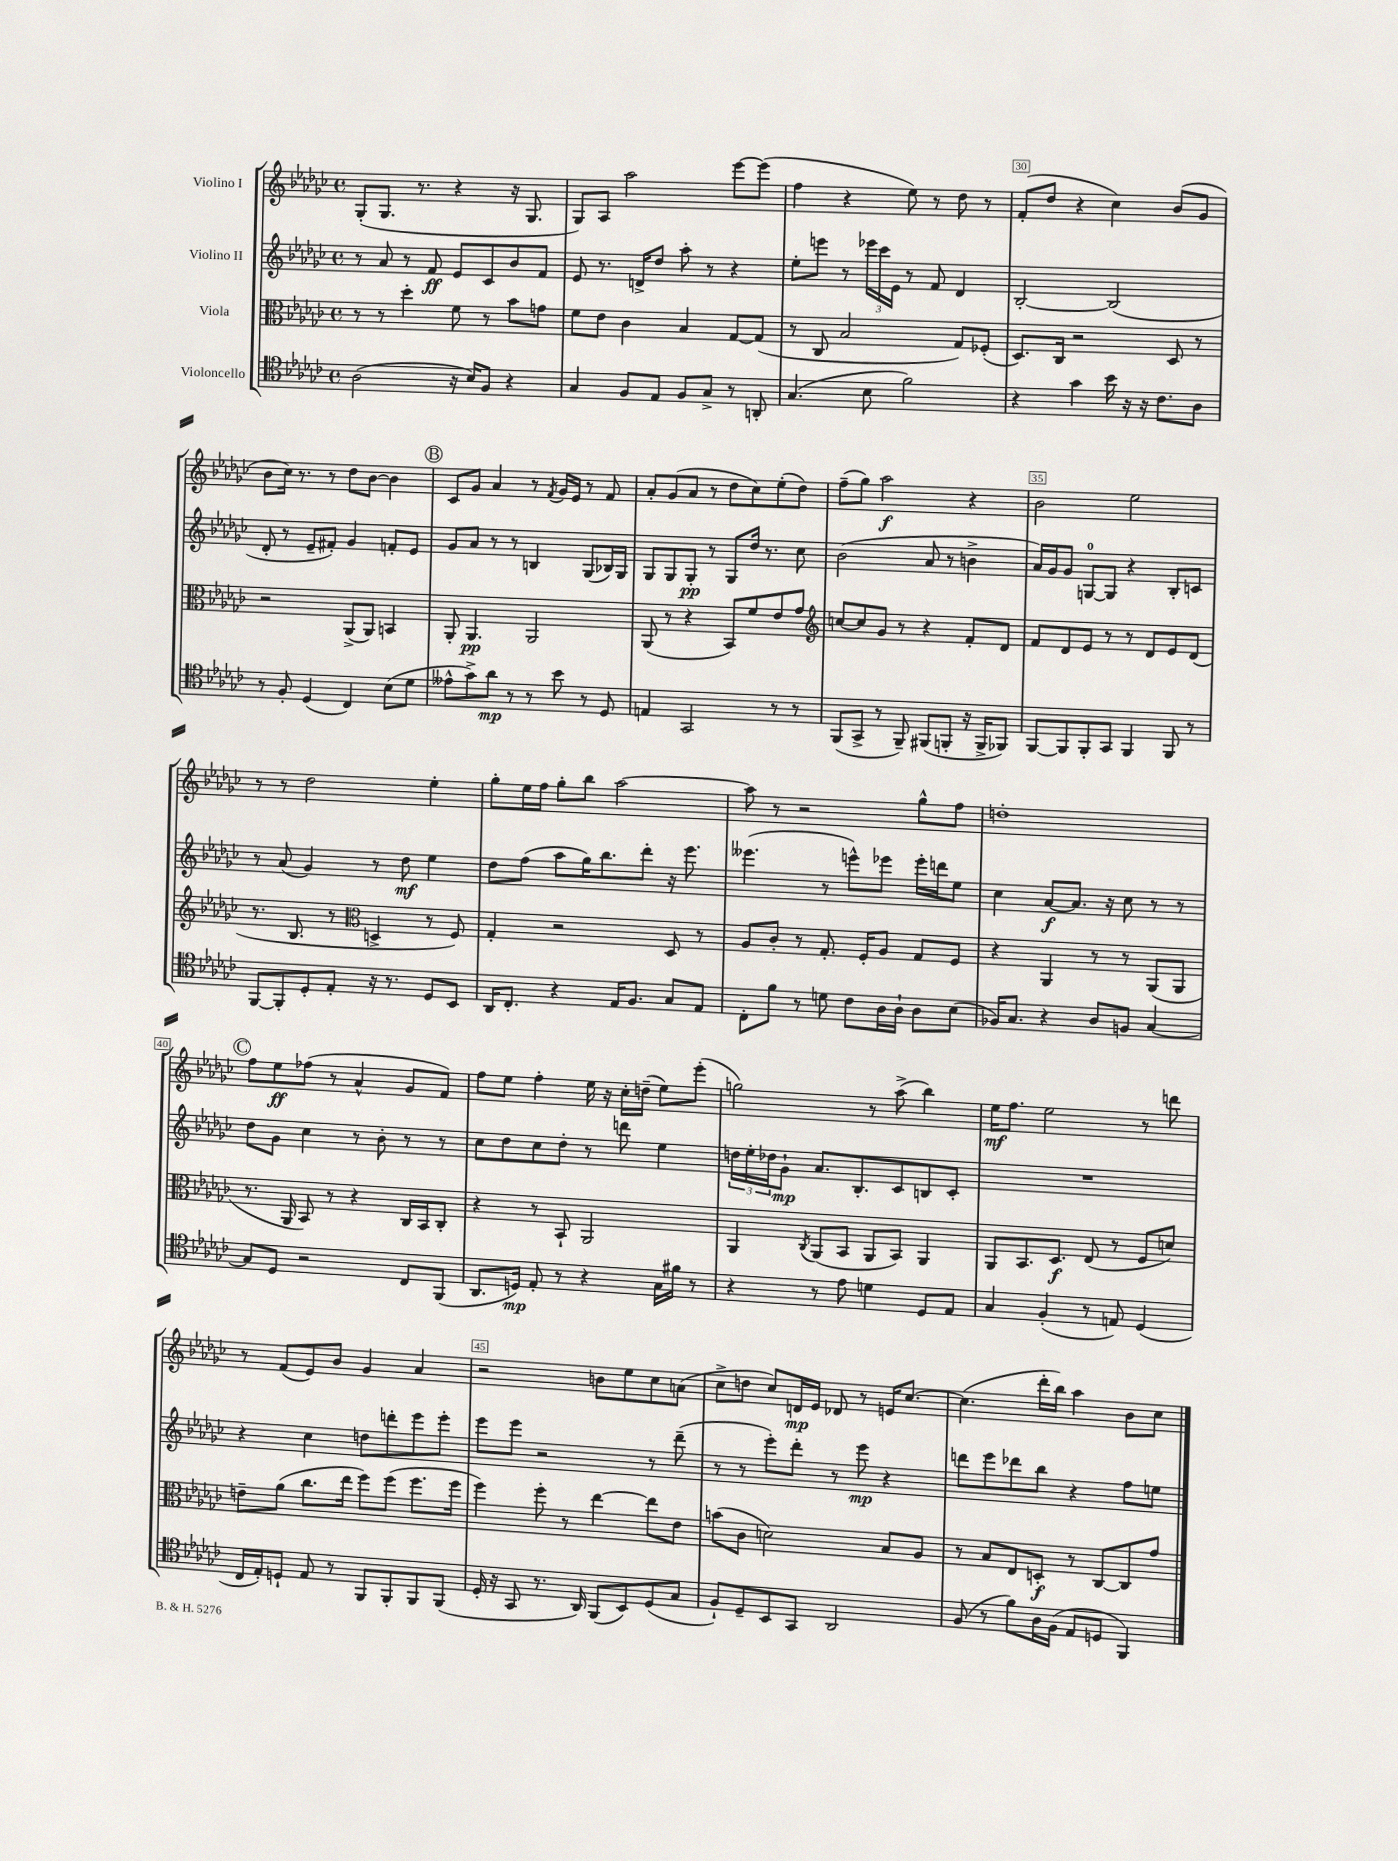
<<
\new StaffGroup <<
\new Staff = "s0" \with { instrumentName = "Violino I" } {
    \clef treble \key ges \major \defaultTimeSignature \time 4/4
    ges8-.( ges8. r8. r4 r16 ges8. |
    ges8) aes8 aes''2 ees'''8~ ees'''8( |
    f''4 r4 ees''8) r8 des''8 r8 |
    f'8-.( des''8 r4 ces''4) bes'8( ges'8 |
    bes'8 ces''16) r8. r8 des''8 bes'8~ bes'4 |
    \mark \markup { \circle "B" } ces'8 ges'8 aes'4 r8 \acciaccatura { f'8 } ges'16 ees'16 r8 f'8 |
    aes'8-. ges'8( aes'8 r8 des''8 ces''8) ees''8-.( des''8) |
    f''8--( ges''8) aes''2\f r4 |
    bes'2 ees''2 |
    r8 r8 des''2 ees''4-. |
    ges''8-. ees''16 f''16 ges''8-. bes''8 aes''2~ |
    aes''8 r8 r2 ges''8-^ f''8 |
    d''1-. |
    \mark \markup { \circle "C" } f''8 ees''8\ff fes''8( r8 aes'4-^ ges'8 f'8) |
    f''8 ees''8 f''4-. ees''16 r16 ces''16-. d''16--( ees''8) ees'''8-.( |
    g''2) r8 aes''8->( bes''4) |
    ees''16\mf f''8. ees''2 r8 d'''8 |
    r8 f'8( ees'8) bes'8 ges'4 aes'4 |
    r2 b'8 ees''8 ces''8 a'8( |
    ces''8-> d''8 ces''8) d'16\mp ees'16 des'8 r8 e'16 ces''8.~ |
    ces''4.( des'''16-. bes''16) aes''4 bes'8 ces''8 \bar "|." |
}
\new Staff = "s1" \with { instrumentName = "Violino II" } {
    \clef treble \key ges \major \defaultTimeSignature \time 4/4
    r8 aes'8 r8 f'8\ff ees'8 ces'8 bes'8 f'8 |
    ees'8 r8. d'16-> des''8 aes''8-. r8 r4 |
    ees''8-. e'''8 r8 \tuplet 3/2 { ees'''16 ces'''16 ees'16 } r8 f'8 des'4 |
    bes2~-. bes2( |
    des'8-. r8 ees'8-- fis'8-.) ges'4 f'8-. ees'8 |
    \mark \markup { \circle "B" } ges'8 aes'8 r8 r8 b4 ges8( bes16) ges16 |
    ges8 ges8 ges8-.\pp r8 ges8 des''16 r8. ces''8 |
    bes'2( aes'8 r8 b'4-> |
    aes'16) ges'16 ges'8 g8-0~ g8 r4 bes8-. c'8 |
    r8 aes'8( ges'4) r8 des''8\mf ees''4 |
    des''8 f''8( aes''8 ges''16) bes''8. des'''8-. r16 ees'''8. |
    eeses'''4.( r8 e'''8-^) ees'''8 ees'''16-. d'''16 ees''8 |
    ces''4 aes'8~\f aes'8. r16 ces''8 r8 r8 |
    \mark \markup { \circle "C" } des''8 ges'8 ces''4 r8 bes'8-. r8 r8 |
    ces''8 des''8 ces''8 des''8-. r8 d'''8 ees''4 |
    \tuplet 3/2 { d''16 ees''16-. des''16 } ges'8-!\mp aes'8. bes8.-. ces'8 b8 ces'8-. |
    R1 |
    r4 ces''4 d''8 d'''8-. ees'''8 ees'''8-. |
    ees'''8 ees'''8 r2 r8 des'''8--( |
    r8 r8 ees'''8-.) des'''8-. r8 ees'''8\mp r4 |
    d'''8 ees'''8 des'''8 bes''8 r4 f''8 e''8 \bar "|." |
}
\new Staff = "s2" \with { instrumentName = "Viola" } {
    \clef alto \key ges \major \defaultTimeSignature \time 4/4
    r8 r8 des''4-. f'8 r8 bes'8 g'8 |
    f'8 ees'8 ces'4 bes4 ges8~ ges8( |
    r8 ces8 bes2 ges8) fes8-.( |
    des8.) ces16 r2 des8 r8 |
    r2 aes,8->( aes,8) b,4 |
    \mark \markup { \circle "B" } aes,8-. aes,4.\pp aes,2 |
    aes,8( r8 r4 bes,8) f'8 ees'8 ges'8 |
    \clef treble c''8~ c''8 ges'8 r8 r4 f'8-. des'8 |
    f'8 des'8 ees'8 r8 r8 des'8 ees'8 des'8( |
    r8. bes8. r8 \clef alto d4-> r8 f8) |
    ges4-. r2 des8 r8 |
    aes8 ces'8-. r8 ges8.-. f16-. aes8 ges8 f8 |
    r4 aes,4 r8 r8 aes,8( aes,8 |
    \mark \markup { \circle "C" } r8. aes,16 bes,8) r8 r4 ces16 bes,16 ces8-. |
    r4 r8 bes,8-! aes,2 |
    aes,4 \acciaccatura { ces8 } aes,8( bes,8 aes,8 bes,8) aes,4 |
    aes,8 bes,8. des8.\f ees8( r8 f8 d'8) |
    e'8-- aes'8( ces''8. ees''16 f''8) f''8( f''8. f''16 |
    f''4) f''8-. r8 ees''4~ ees''8 ees'8 |
    b'8( ces'8 d'2) bes8 aes8 |
    r8 bes8 ees8 d8-.\f r8 ces8~ ces8 ges'8 \bar "|." |
}
\new Staff = "s3" \with { instrumentName = "Violoncello" } {
    \clef tenor \key ges \major \defaultTimeSignature \time 4/4
    aes2( r16 bes16) f8 r4 |
    ges4 f8 ees8 f8 ges8-> r8 a,8-. |
    ges4.( bes8 f'2) |
    r4 ges'4 bes'16 r16 r16 ces'8. aes8 |
    r8 f8-. des4( ces4) bes8( des'8 |
    \mark \markup { \circle "B" } eeses'8-^ ges'8->) aes'8\mp r8 r8 bes'8 r8 des8 |
    e4 ges,2 r8 r8 |
    f,8( ges,8-> r8 f,8--) fis,8( f,8-. r16 f,16-> fes,8) |
    f,8~ f,8 f,8-. ges,8 f,4 f,8 r8 |
    f,8~ f,8-. des8-. ees8-. r16 r8. des8 bes,8 |
    aes,16 ces8.-. r4 ees16 f8. ges8 ees8 |
    ces8-. f'8 r8 d'8 ces'8 aes16 aes16-! aes8 bes8( |
    fes16) ges8. r4 aes8 f8 ges4~ |
    \mark \markup { \circle "C" } ges8 des8 r2 ces8 f,8( |
    aes,8. d16\mp) ees8-. r8 r4 ges16 fis'16 r8 |
    r4 r8 ees'8 d'4 des8 ees8 |
    ges4 f4-.( r8 e8) des4( |
    ces16 ees16-.) d8-! ees8 r8 f,8 f,8-. f,8 f,8( |
    des16-. r16 ges,8 r8. aes,16) f,8( bes,8) des8( ges8 |
    f8-!) des8-- bes,8 ges,8 aes,2 |
    f8( r8 f'8) aes16 f16( ees8 d8 f,4) \bar "|." |
}
>>
>>
\layout { \context { \Score currentBarNumber = #27 \override BarNumber.break-visibility = ##(#f #t #t) barNumberVisibility = #(every-nth-bar-number-visible 5) \override BarNumber.stencil = #(make-stencil-boxer 0.1 0.3 ly:text-interface::print) } }
